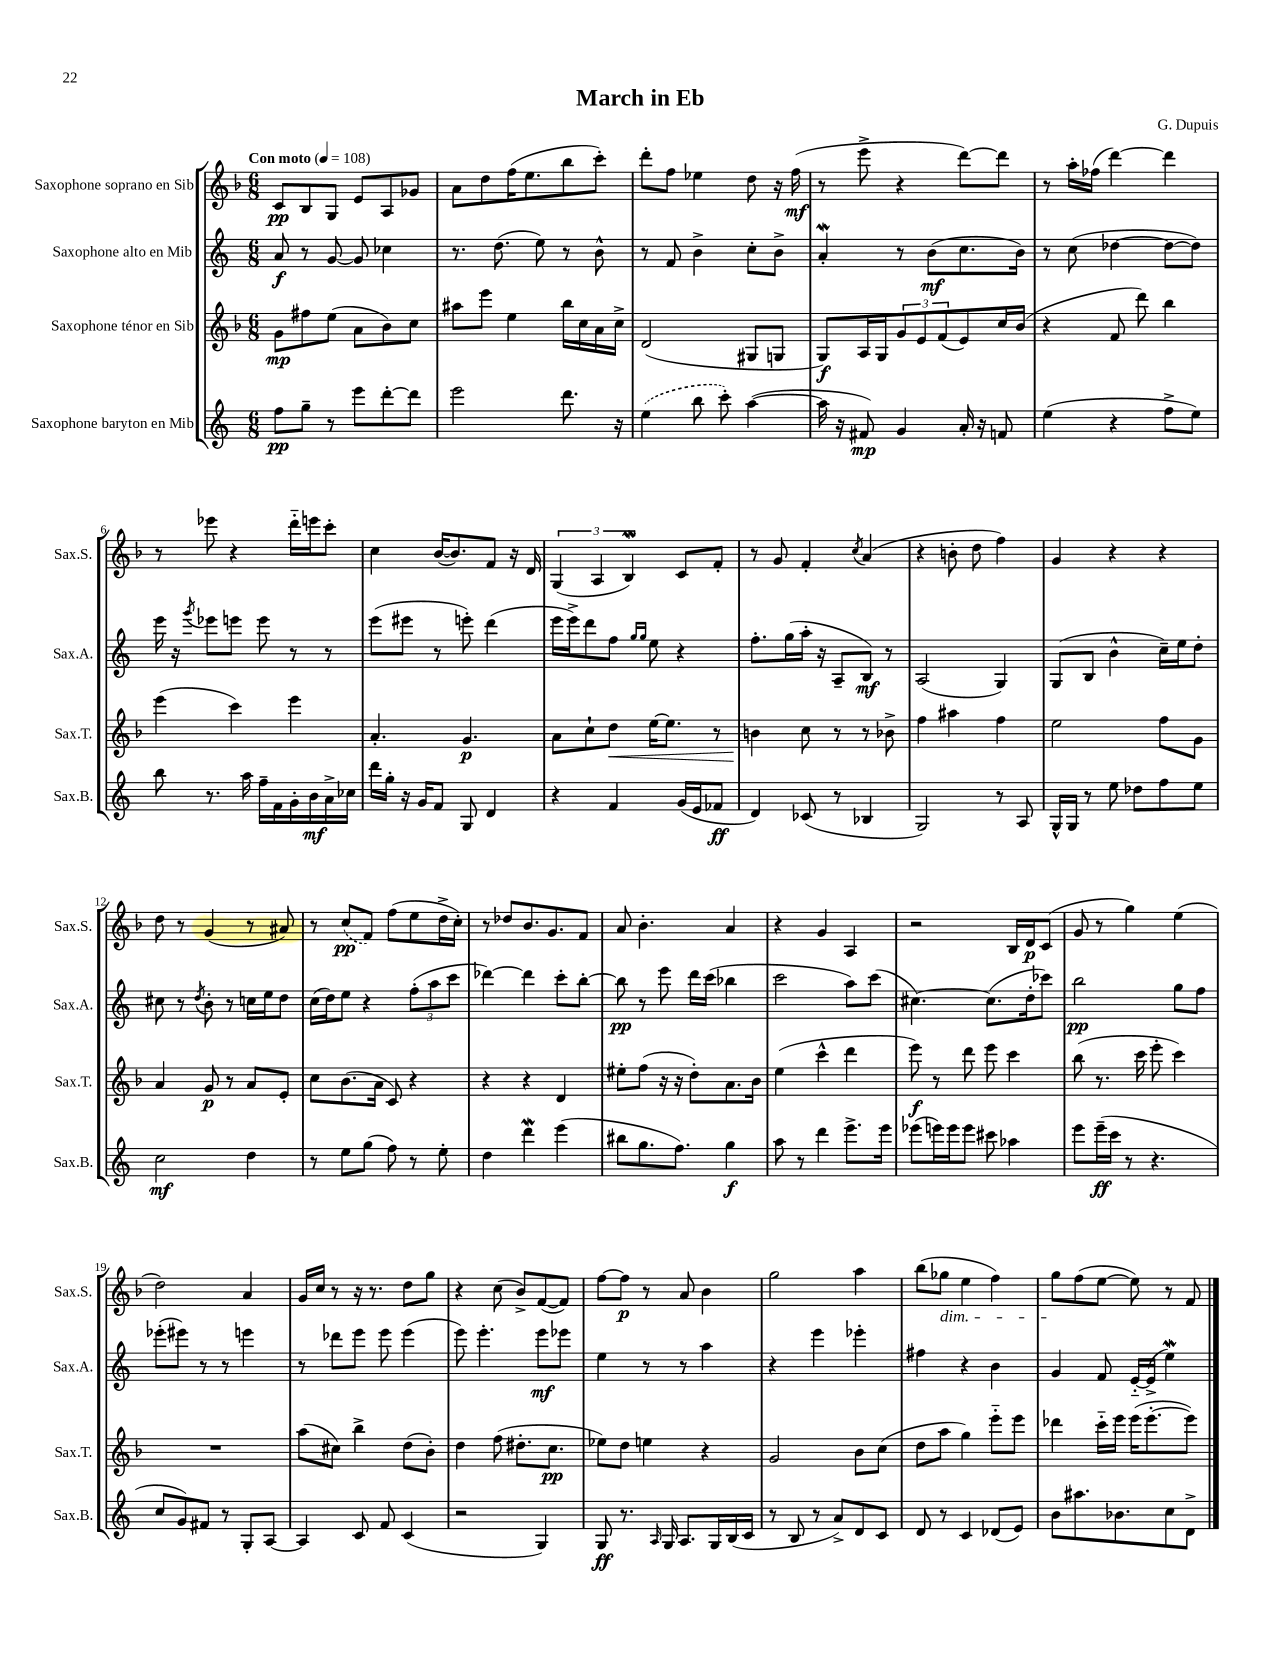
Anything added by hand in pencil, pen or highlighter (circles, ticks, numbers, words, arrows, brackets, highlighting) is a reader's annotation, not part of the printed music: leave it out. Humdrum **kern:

**kern	**kern	**kern	**kern
*staff4	*staff3	*staff2	*staff1
*clefG2	*clefG2	*clefG2	*clefG2
*k[]	*k[b-]	*k[]	*k[b-]
*M6/8	*M6/8	*M6/8	*M6/8
*MM108	*MM108	*MM108	*MM108
8ff	8g	8a	8c
8gg~	8ff#	8r	8B-
8r	(8ee	[8g	8G
8eee	8a	8g]	8e
[8ddd'	8b-)	4cc-	8A
8ddd]	8cc	.	8g-
=	=	=	=
2eee	8aa#	8.r	8a
.	8eee	.	8dd
.	.	(8.dd	.
.	4ee	.	(16ff
.	.	.	8.ee
.	.	8ee)	.
8.ddd	16bb-	8r	8bb-
.	16cc	.	.
.	16a	8b^^	8ccc')
16r	16cc^	.	.
=	=	=	=
(4ee	(2d	8r	8ddd'
.	.	8f	8ff
8bb	.	4b^	4ee-
8ccc')	.	.	.
([4aa	8G#	8cc'	8dd
.	8G	8b^	16r
.	.	.	(16ff
=	=	=	=
16aa]	8G)	4a'	8r
16r	.	.	.
8f#)	16A	.	8eee^
.	16G	.	.
4g	12g	8r	4r
.	12e	.	.
.	.	(8b	.
.	(12f	.	.
16a'	8e)	8.cc	[8ddd)
16r	.	.	.
8f	16cc	.	8ddd]
.	(16b-	16b)	.
=	=	=	=
(4ee	4r	8r	8r
.	.	(8cc	16aa'
.	.	.	(16ff-
4r	8f	[4dd-	[4ddd)
.	8ddd)	.	.
8ff^	4bb-	8dd-_	4ddd]
8ee)	.	8dd-])	.
=	=	=	=
8bb	(4eee	16eee	8r
.	.	16r	.
.	.	8qggg	.
8.r	.	8eee-	8eee-
.	4ccc)	8eee	4r
16aa	.	.	.
16ff~	.	8eee	.
16f	.	.	.
16g'	4eee	8r	16ddd'~
16b	.	.	16eee
16a^	.	8r	8ccc'
16cc-	.	.	.
=	=	=	=
16ddd	4.a'	(8eee	4cc
16gg'	.	.	.
16r	.	8eee#	.
16g	.	.	.
8f	.	8r	([16b-
.	.	.	8.b-])
8G	4.g	8eee')	.
4d	.	(4ddd	8f
.	.	.	16r
.	.	.	16d
=	=	=	=
4r	8a	16eee	(6G
.	.	16eee^)	.
.	8cc`	8ddd	.
.	.	.	6A
4f	8dd	8ff	.
.	.	.	6B-)
.	.	16qqgg	.
.	.	16qqgg	.
.	[16ee	8ee	.
.	8.ee]	.	.
(16g	.	4r	8c
16e	.	.	.
8f-	8r	.	8f'
=	=	=	=
4d)	4b	8.ff'	8r
.	.	.	8g
.	.	(16gg	.
(8c-	8cc	16aa'	4f'
.	.	16r	.
8r	8r	8A~	.
.	.	.	8qcc
4B-	8r	8B)	(4a
.	8b-^	8r	.
=	=	=	=
2G)	4ff	(2A	4r
.	4aa#	.	8b'
.	.	.	8dd
8r	4ff	4G)	4ff)
8A	.	.	.
=	=	=	=
16G^^	2ee	(8G	4g
16G	.	.	.
8r	.	8B	.
8ee	.	4b^^	4r
8dd-	.	.	.
8ff	8ff	16cc~)	4r
.	.	16ee	.
8ee	8g	8dd'	.
=	=	=	=
2cc	4a	8cc#	8dd
.	.	8r	8r
.	.	8qdd	.
.	8g	8b'	(4g
.	8r	8r	.
4dd	8a	16cc	8r
.	.	16ee	.
.	8e'	8dd	8a#)
=	=	=	=
8r	8cc	(16cc	8r
.	.	16dd)	.
8ee	(8.b-	8ee	(8cc
(8gg	.	4r	8f)
.	16a	.	.
8ff)	8c)	.	(8ff
8r	4r	(12ff'	8ee
.	.	12aa	.
8ee'	.	.	16dd^
.	.	12ccc	.
.	.	.	16cc')
=	=	=	=
4dd	4r	[4ddd-)	8r
.	.	.	8dd-
4ddd	4r	4ddd-]	8.b-
.	.	.	8.g
(4eee	4d	8ccc'	.
.	.	[8bb'	8f
=	=	=	=
8bb#	8ee#'	8bb]	8a
8.gg	(8ff	8r	4.b-'
.	16r	8eee	.
8.ff)	16r	.	.
.	8dd')	16ddd	.
.	.	(16ccc	.
4gg	8.a	4bb-	4a
.	16b-	.	.
=	=	=	=
8aa	(4ee	2ccc	4r
8r	.	.	.
4ddd	4ccc^^	.	4g
8.eee^	4ddd	8aa)	4A
.	.	(8ccc	.
16eee	.	.	.
=	=	=	=
(8eee-	8eee)	[4.cc#)	2r
16eee)	8r	.	.
16eee	.	.	.
8eee	8ddd	.	.
8ccc#	8eee	(8.cc#]	.
4aa-	4ccc	.	16B-
.	.	16dd'	16d
.	.	8ccc-)	(8c
=	=	=	=
8eee	(8bb-	2bb	8g
(16eee~	8.r	.	8r
16ccc	.	.	.
8r	.	.	4gg)
.	16ccc	.	.
4.r	8eee'	.	.
.	4ccc)	8gg	(4ee
.	.	8ff	.
=	=	=	=
8cc	2.r	(8eee-'	2dd)
8g)	.	8eee#)	.
8f#	.	8r	.
8r	.	8r	.
8G'	.	4eee	4a
[8A	.	.	.
=	=	=	=
4A]	(8aa	8r	16g
.	.	.	16cc
.	8cc#)	8ddd-	8r
8c	4bb-^	8eee	16r
.	.	.	8.r
8f	.	8eee	.
(4c	(8dd	(4eee	8dd
.	8b-')	.	8gg
=	=	=	=
2r	4dd	8eee)	4r
.	.	4.eee'	.
.	(8ff	.	(8cc
.	8.dd#'	.	8b-^)
4G)	.	8eee	([8f
.	8.cc	.	.
.	.	8eee-	8f])
=	=	=	=
8G	8ee-)	4ee	[8ff
8.r	8dd	.	8ff]
.	4ee	8r	8r
16qqA	.	.	.
16G	.	.	.
8.A	.	8r	8a
.	4r	4aa	4b-
16G	.	.	.
(16B	.	.	.
16c	.	.	.
=	=	=	=
8r	2g	4r	2gg
8B	.	.	.
8r	.	4eee	.
8a^)	.	.	.
8d	8b-	4eee-'	4aa
8c	(8cc	.	.
=	=	=	=
8d	8dd	4ff#	(8bb-
8r	8aa	.	8gg-
4c	4gg)	4r	4ee
(8d-	8eee'~	4b	4ff)
8e)	8eee	.	.
=	=	=	=
8b	4ddd-	4g	8gg
8.aa#	.	.	(8ff
.	16ccc'~	8f	[8ee
8.b-	16eee	.	.
.	(16eee	[16e'~	8ee])
.	[8.eee'	(16e^]	.
8cc	.	4ee)	8r
8d^	8eee])	.	8f
==	==	==	==
*-	*-	*-	*-
